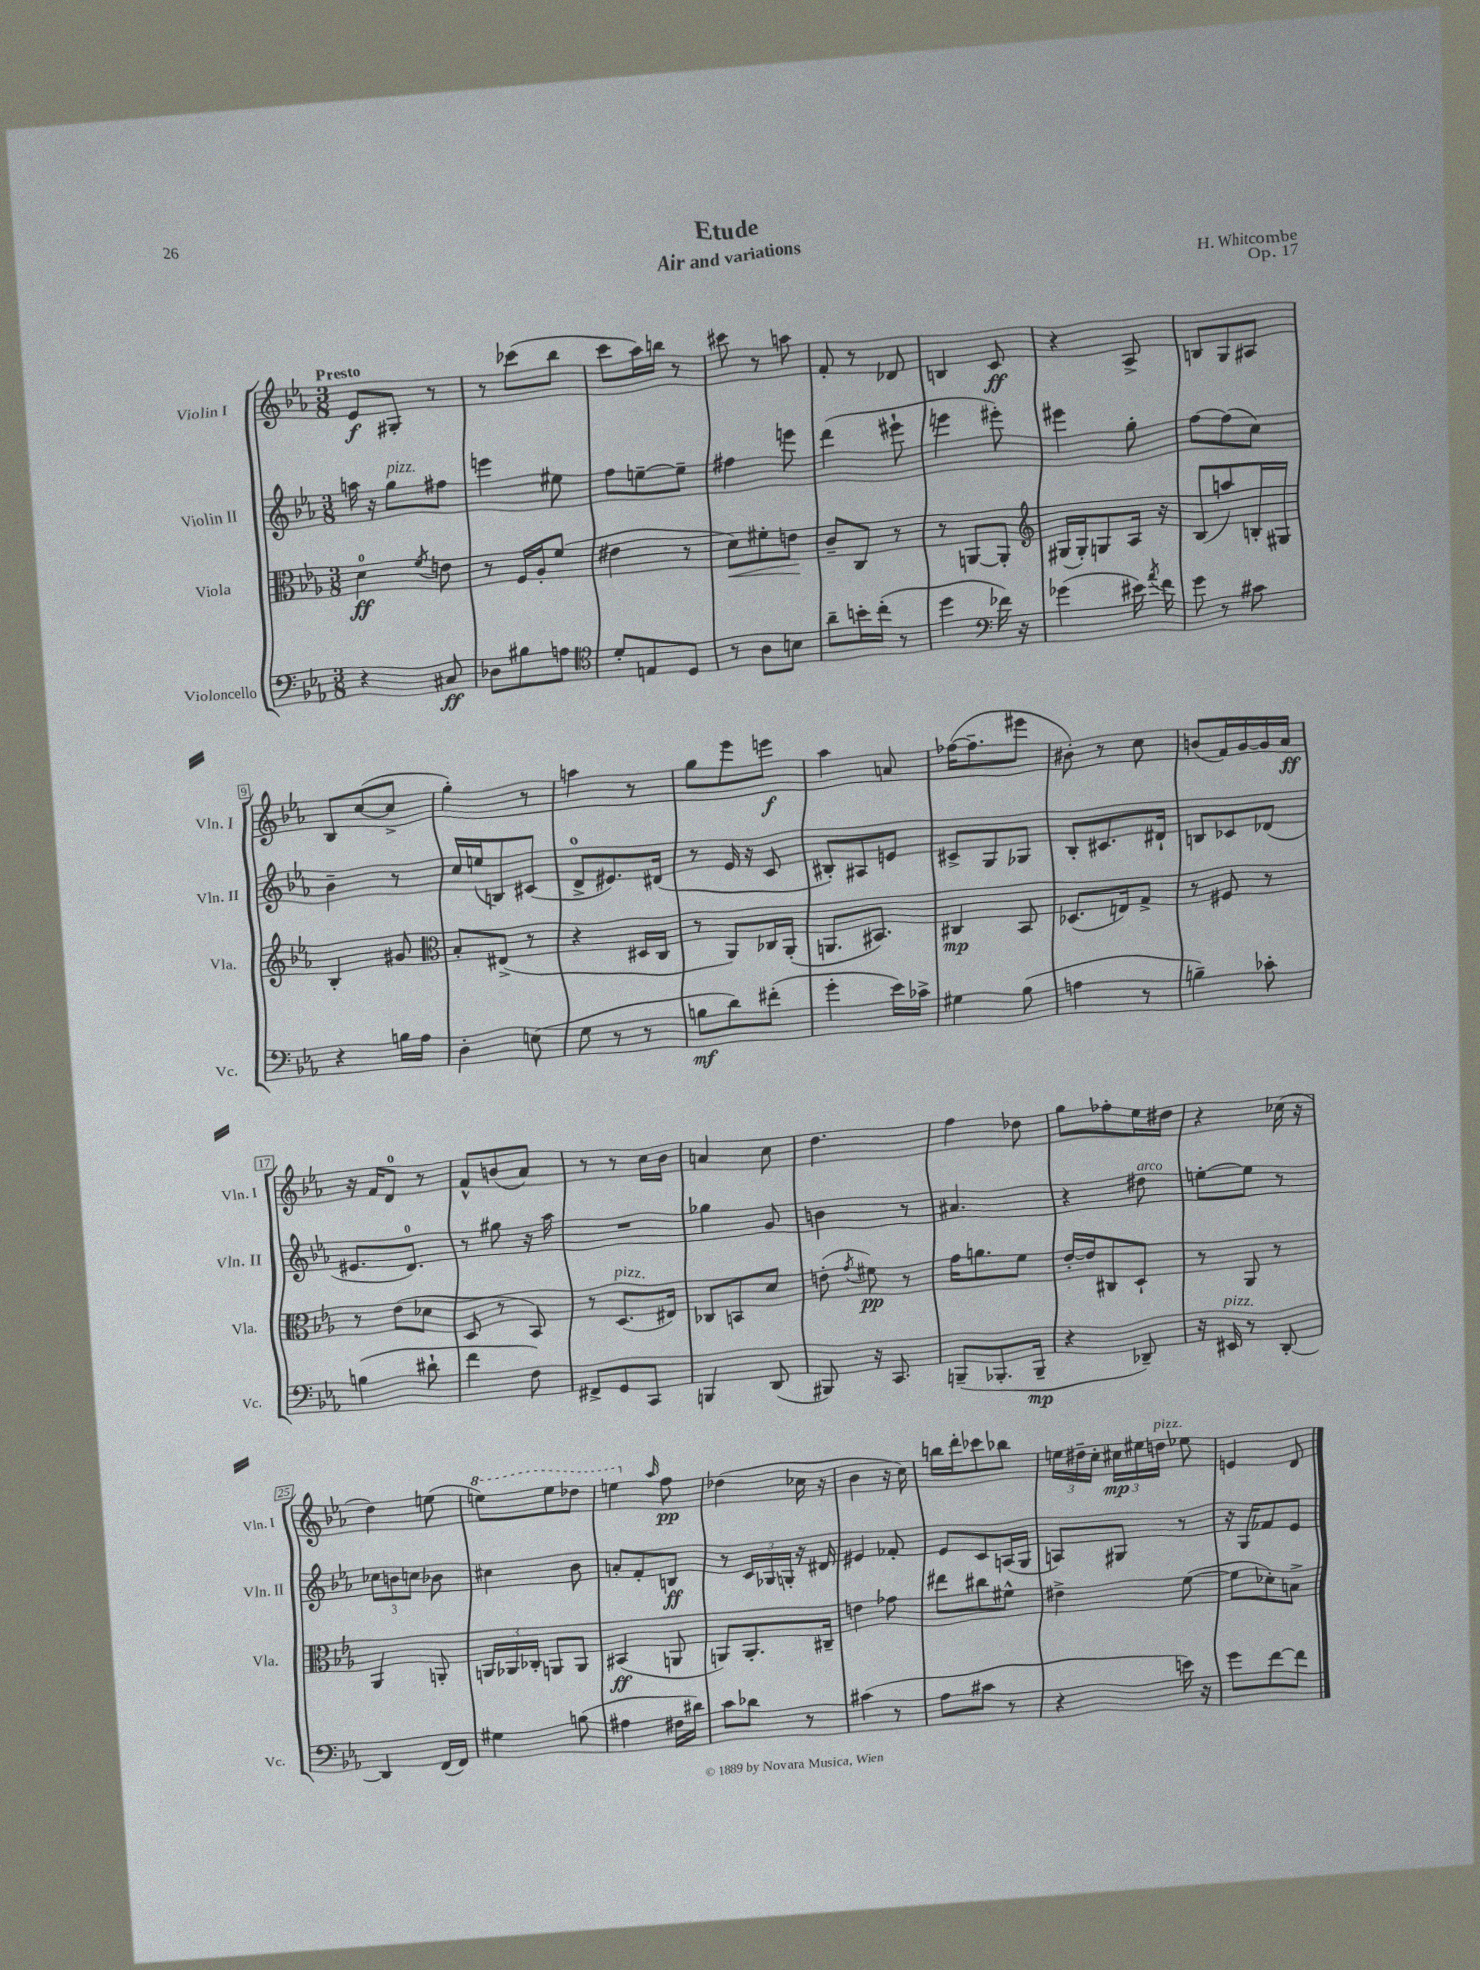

**kern	**kern	**kern	**kern
*staff4	*staff3	*staff2	*staff1
*clefF4	*clefC3	*clefG2	*clefG2
*k[b-e-a-]	*k[b-e-a-]	*k[b-e-a-]	*k[b-e-a-]
*M3/8	*M3/8	*M3/8	*M3/8
4r	4d\	16aa\	8e-/L
.	.	16r	.
.	.	8gg\L	8G#'/J
.	8qf/	.	.
8C#/	8e\	8ff#\J	8r
=	=	=	=
8D-\L	8r	4eee\	8r
8B#\	16F/LL	.	(8ccc-\L
.	16A-'/J	.	.
8A\J	(8f/J	8ee#\	8bb-\J
=	=	=	=
*clefC4	*	*	*
8d'/L	4e#\	8ff\L	8ccc\L
8E/	.	[8ee~\	16aa-\L)
.	.	.	16bb\JJ
8D/J	8r	8ee~\]J	8r
=	=	=	=
8r	8d\L)	4ff#\	8ccc#\
8A-\L	8f#'\	.	8r
8B\J	8e\J	8eee\	8aa\
=	=	=	=
8a-~\L	8c~/L	(4ddd\	8f'/
16b'\L	8C/J	.	8r
(16cc'\JJ	.	.	.
8r	8r	8eee#`\	8d-/
=	=	=	=
4dd\	8r	4eee\	4B/
.	[8AA/L	.	.
*clefF4	*	*	*
16f-\)	8AA'/]J	8eee#'\)	8c/
16r	.	.	.
=	=	=	=
*	*clefG2	*	*
(4g-\	(16G#/LL	4eee#\	4r
.	16G#'/J)	.	.
.	8G/	.	.
16e#\)	16A-/Jk	8gg'\	8A-^/
8qa-/	.	.	.
16f\	16r	.	.
=	=	=	=
8g\	(8B-/L	[8ff\L	8B/L
8r	8aa/)	(8ff\]	8G/
8c#\	16B'/L	8cc\J)	8A#/J
.	16G#/JJ	.	.
=	=	=	=
4r	4B-'/	4b-~\	8B-/L
.	.	.	([8cc/
16B\LL	8g#/	8r	8cc^/]J
16A-\JJ	.	.	.
=	=	=	=
*	*clefC3	*	*
4D'\	8B-'/L	16cc/LL	4gg'\)
.	.	(16ee/J	.
.	(8E#^/J	8B/)	.
(8E\	8r	(8c#/J	8r
=	=	=	=
8G\	4r	8d^/L	4aa\
8r	.	8.e#/)	.
8r	16D#/LL	.	8r
.	16C/JJ	(16d#/Jk	.
=	=	=	=
8B\L	8r	8r	8gg\L
8d\)	8AA-/L)	16e-/	8eee-\
.	.	16r	.
(8f#'\J	16C-/L	8c/	8eee\J
.	(16AA-'/JJ	.	.
=	=	=	=
4g'\	8.AA/L	8B#'/L)	4aa-\
.	.	8A#/	.
.	8.BB#/J)	.	.
16e-\LL)	.	8e/J	8a/
16c-^\JJ	.	.	.
=	=	=	=
4G#\	4C#/	8c#^/L	([16ff-\LK
.	.	.	8.ff-~\]
.	.	8G/	.
(8B-\	8BB-/	8G-/J	8eee#\J
=	=	=	=
4A\	(8.D-/L	8B-'/L	8b#'\)
.	.	8.c#/	8r
.	16E/k)	.	.
8r	8G^/J	.	8cc\
.	.	16d#`/Jk	.
=	=	=	=
4B~\)	8r	8B/L	(8b/L
.	8F#/	8c-/	16f/L)
.	.	.	[16g/
8c-'\	8r	(8d-/J	16g/]
.	.	.	16a-/JJ
=	=	=	=
(4B\	8r	8.e#/L	16r
.	.	.	16f/LK
.	(8e-\L	.	8d/J
.	.	8.d/J)	.
8d#`\	8d-\J	.	8r
=	=	=	=
4f\	8D/	8r	8f^^/L
.	8r	8gg#\	(8b/
8F\)	8BB-/)	16r	8a-/J)
.	.	16aa-\	.
=	=	=	=
8FF#^/L	8r	4.r	8r
8GG/	(8.D/L	.	8r
8CC/J	.	.	16cc\LL
.	16E#/Jk)	.	16b-\JJ
=	=	=	=
4BBB/	8C-/L	4gg-\	4a/
.	8BB/	.	.
(8DD/	8d/J	8g/	8cc\
=	=	=	=
8BBB#/)	(8e'\	4b\	4.dd\
.	8qg/	.	.
16r	8f#\)	.	.
8.CC/	.	.	.
.	8r	8r	.
=	=	=	=
(8BBB~/L	16g\LK	4.a#/	4ff\
.	8.a\	.	.
8.BBB-'/	.	.	.
.	8f\J	.	8dd-\
16BBB-~/Jk	.	.	.
=	=	=	=
4r	[16e-'/LL	4r	8gg\L
.	16e-/]J	.	.
.	8C#/	.	8ff-'\
8DD-~/)	8D`/J	8dd#\	16ee-\L
.	.	.	16dd#\JJ
=	=	=	=
16r	8r	[8ee'\L	4r
16EE#/	.	.	.
8r	8AA-/	8ee\]J	.
[8DD'/	8r	8r	(16cc-\
.	.	.	16r
=	=	=	=
4DD/]	4AA-/	12cc-\L	4dd\)
.	.	12b\	.
.	.	12cc\J	.
(16FF/LL	8AA'/	8b-\	(8ee\
16FF/JJ)	.	.	.
=	=	=	=
4G#\	24AA/LL	4cc#\	8eee\L)
.	24AA-/	.	.
.	24C-'/JJ	.	.
.	8AA/L	.	8eee\
(8B\	8AA/J	8b-\	8ddd-\J
=	=	=	=
4A#\	(4BB#/	8a'/L	4eee\
.	.	8f'/	.
.	.	.	16qqaa-/
16F#\LL	8AA/	8B/J	8ff\
16d#\JJ)	.	.	.
=	=	=	=
8c\L	8AA/L)	8r	(4dd-\
8d-\J	8.AA'/	24c/LL	.
.	.	24G-/	.
.	.	24G'/JJ	.
8r	.	16r	16cc-\
.	16C#~/Jk	16d#/	16r
=	=	=	=
(4c#\	4e\	4e#/	4b-\
8r	8g-\	8f-'/	16r
.	.	.	16cc\)
=	=	=	=
8A-\L	8ee#\L	8e-/L	16bb\LL
.	.	.	16ddd'\J
8c#\J	8cc#\	8c/	8ccc-\
8r	8f#^^\J	(16A/L	8bb-\J
.	.	16G/JJ	.
=	=	=	=
4r	4e#^\	8A/L)	24ee\LL
.	.	.	24dd#~\
.	.	.	24cc'\JJ
.	.	8G#/J	24cc#\LL
.	.	.	24ee#\
.	.	.	24dd\JJ
16e\)	([8f\	8r	8ee-\
16r	.	.	.
=	=	=	=
8g\L	8f\]L	16r	4e/
.	.	16G/LK	.
[8f\	8d-'\)	8f-/	.
8f\]J	8B^\J	8e-/J	8d/
==	==	==	==
*-	*-	*-	*-
